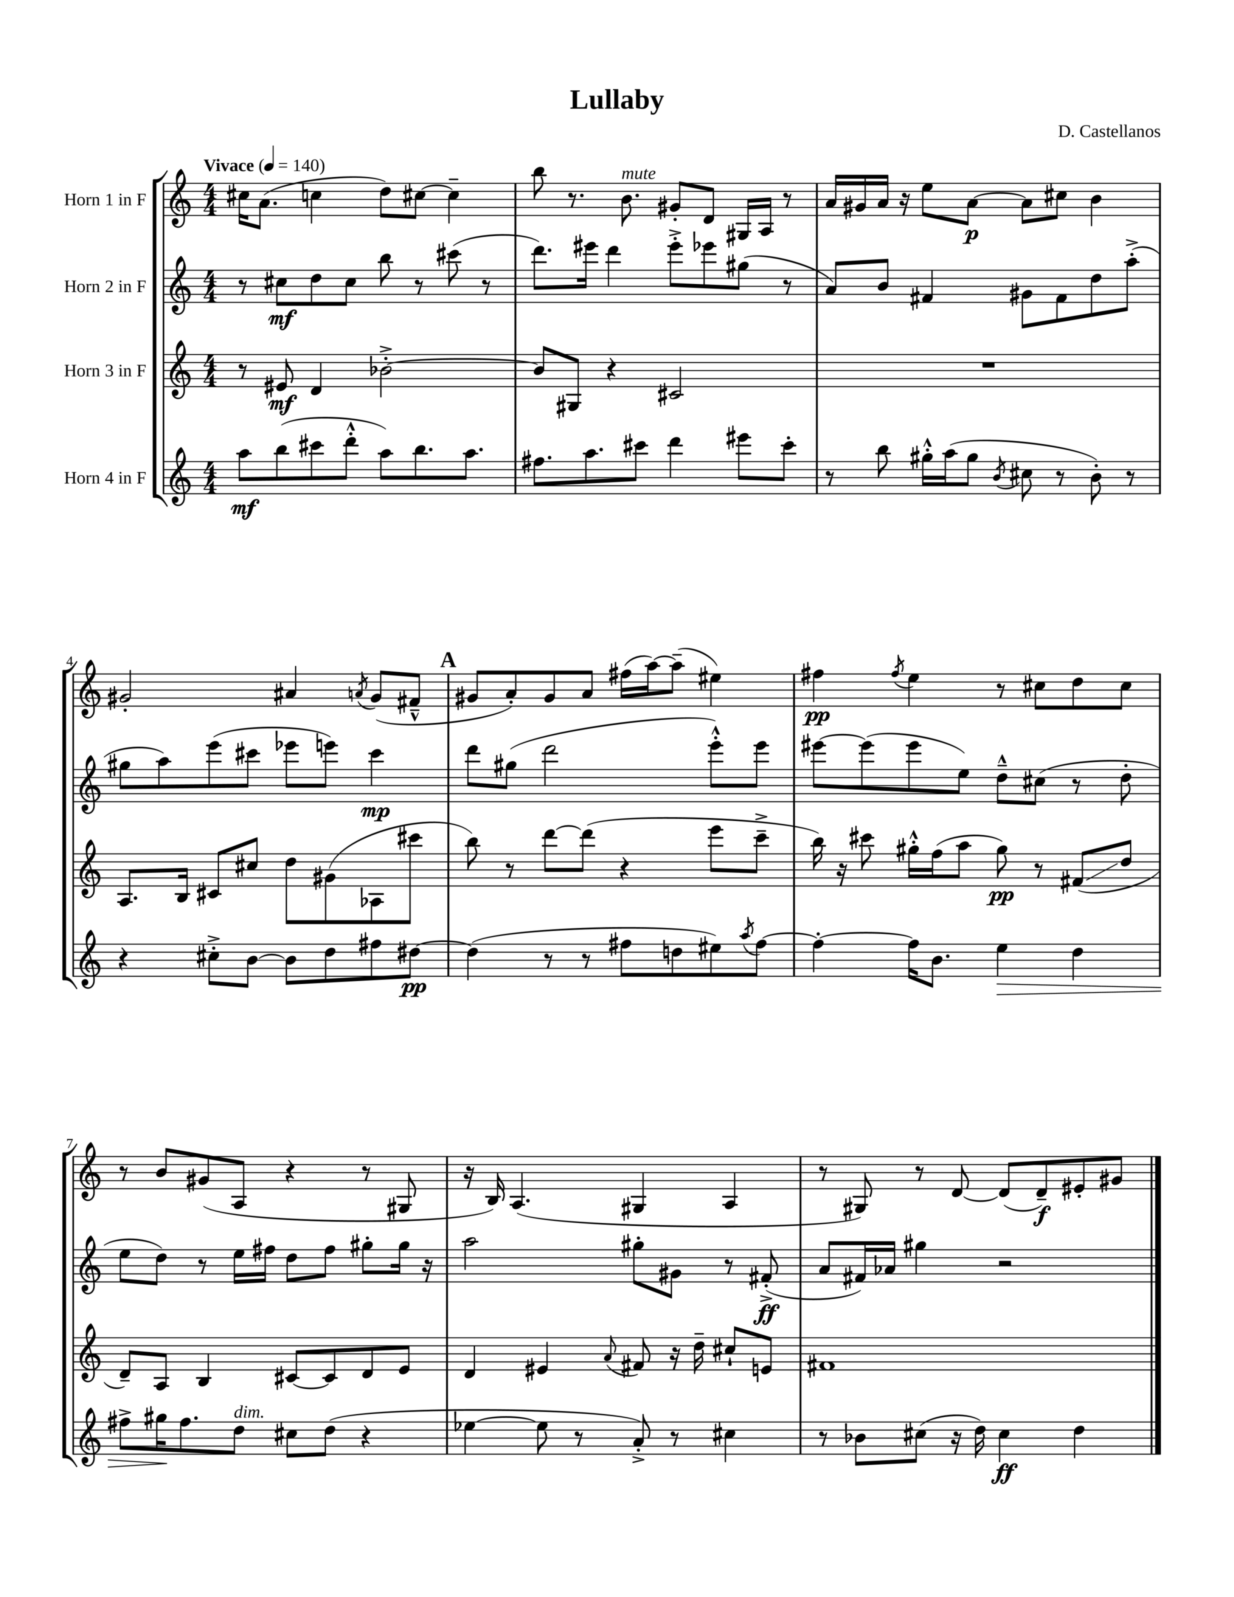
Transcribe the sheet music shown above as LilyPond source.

\header { title = "Lullaby" composer = "D. Castellanos" }
<<
\new StaffGroup <<
\new Staff = "s0" \with { instrumentName = "Horn 1 in F" } {
    \clef treble \key c \major \numericTimeSignature \time 4/4 \tempo "Vivace" 4 = 140
    cis''16 a'8.( c''4 d''8) cis''8~ cis''4-- |
    b''8 r8. b'8.^\markup { \italic "mute" } gis'8-. d'8 gis16 a16 r8 |
    a'16 gis'16 a'16 r16 e''8 a'8~\p a'8 cis''8 b'4 |
    gis'2-. ais'4 \acciaccatura { a'8 } gis'8( fis'8---^ |
    \mark \markup { \bold "A" } gis'8 a'8-.) gis'8 a'8 fis''16( a''16~) a''8--( eis''4) |
    fis''4\pp \acciaccatura { fis''8 } e''4 r8 cis''8 d''8 cis''8 |
    r8 b'8 gis'8( a8 r4 r8 gis8 |
    r16 b16) a4.( gis4 a4 |
    r8 gis8) r8 d'8~ d'8( d'8--\f) eis'8-. gis'8 \bar "|." |
}
\new Staff = "s1" \with { instrumentName = "Horn 2 in F" } {
    \clef treble \key c \major \numericTimeSignature \time 4/4
    r8 cis''8\mf d''8 cis''8 b''8 r8 cis'''8( r8 |
    d'''8.) eis'''16 d'''4 eis'''8-.-> ees'''8 gis''8( r8 |
    a'8) b'8 fis'4 gis'8 fis'8 d''8 a''8-.->( |
    gis''8 a''8) e'''8( cis'''8 ees'''8 e'''8) cis'''4\mp |
    \mark \markup { \bold "A" } d'''8 gis''8( d'''2 e'''8-.-^) e'''8 |
    eis'''8~ eis'''8( eis'''8 e''8) d''8---^ cis''8( r8 d''8-. |
    e''8 d''8) r8 e''16 fis''16 d''8 fis''8 gis''8-. gis''16 r16 |
    a''2 gis''8-. gis'8 r8 fis'8-.->\ff( |
    a'8 fis'16) aes'16 gis''4 r2 \bar "|." |
}
\new Staff = "s2" \with { instrumentName = "Horn 3 in F" } {
    \clef treble \key c \major \numericTimeSignature \time 4/4
    r8 eis'8\mf d'4 bes'2~-.-> |
    bes'8 gis8 r4 cis'2 |
    R1 |
    a8. b16 cis'8 cis''8 d''8 gis'8( aes8 cis'''8 |
    \mark \markup { \bold "A" } b''8) r8 d'''8~ d'''8( r4 e'''8 c'''8---> |
    b''16) r16 cis'''8 gis''16-.-^ f''16( a''8 gis''8\pp) r8 fis'8\glissando( d''8 |
    d'8--) a8 b4 cis'8~ cis'8 d'8 e'8 |
    d'4 eis'4 \appoggiatura { a'8 } fis'8 r16 d''16-- cis''8-! e'8 |
    fis'1 \bar "|." |
}
\new Staff = "s3" \with { instrumentName = "Horn 4 in F" } {
    \clef treble \key c \major \numericTimeSignature \time 4/4
    a''8\mf b''8( cis'''8 d'''8-.-^ a''8) b''8. a''8. |
    fis''8. a''8. cis'''8 d'''4 eis'''8 cis'''8-. |
    r8 b''8 gis''16-.-^ a''16( gis''8 \acciaccatura { b'8 } cis''8 r8 b'8-.) r8 |
    r4 cis''8-.-> b'8~ b'8 d''8 fis''8 dis''8~\pp |
    \mark \markup { \bold "A" } dis''4( r8 r8 fis''8 d''8 eis''8) \acciaccatura { a''8 } fis''8~ |
    fis''4~-. fis''16 b'8. e''4\> d''4 |
    fis''8-> gis''16\! fis''8. d''8^\markup { \italic "dim." } cis''8 d''8( r4 |
    ees''4~ ees''8 r8 a'8-.->) r8 cis''4 |
    r8 bes'8 cis''8( r16 d''16) cis''4\ff d''4 \bar "|." |
}
>>
>>
